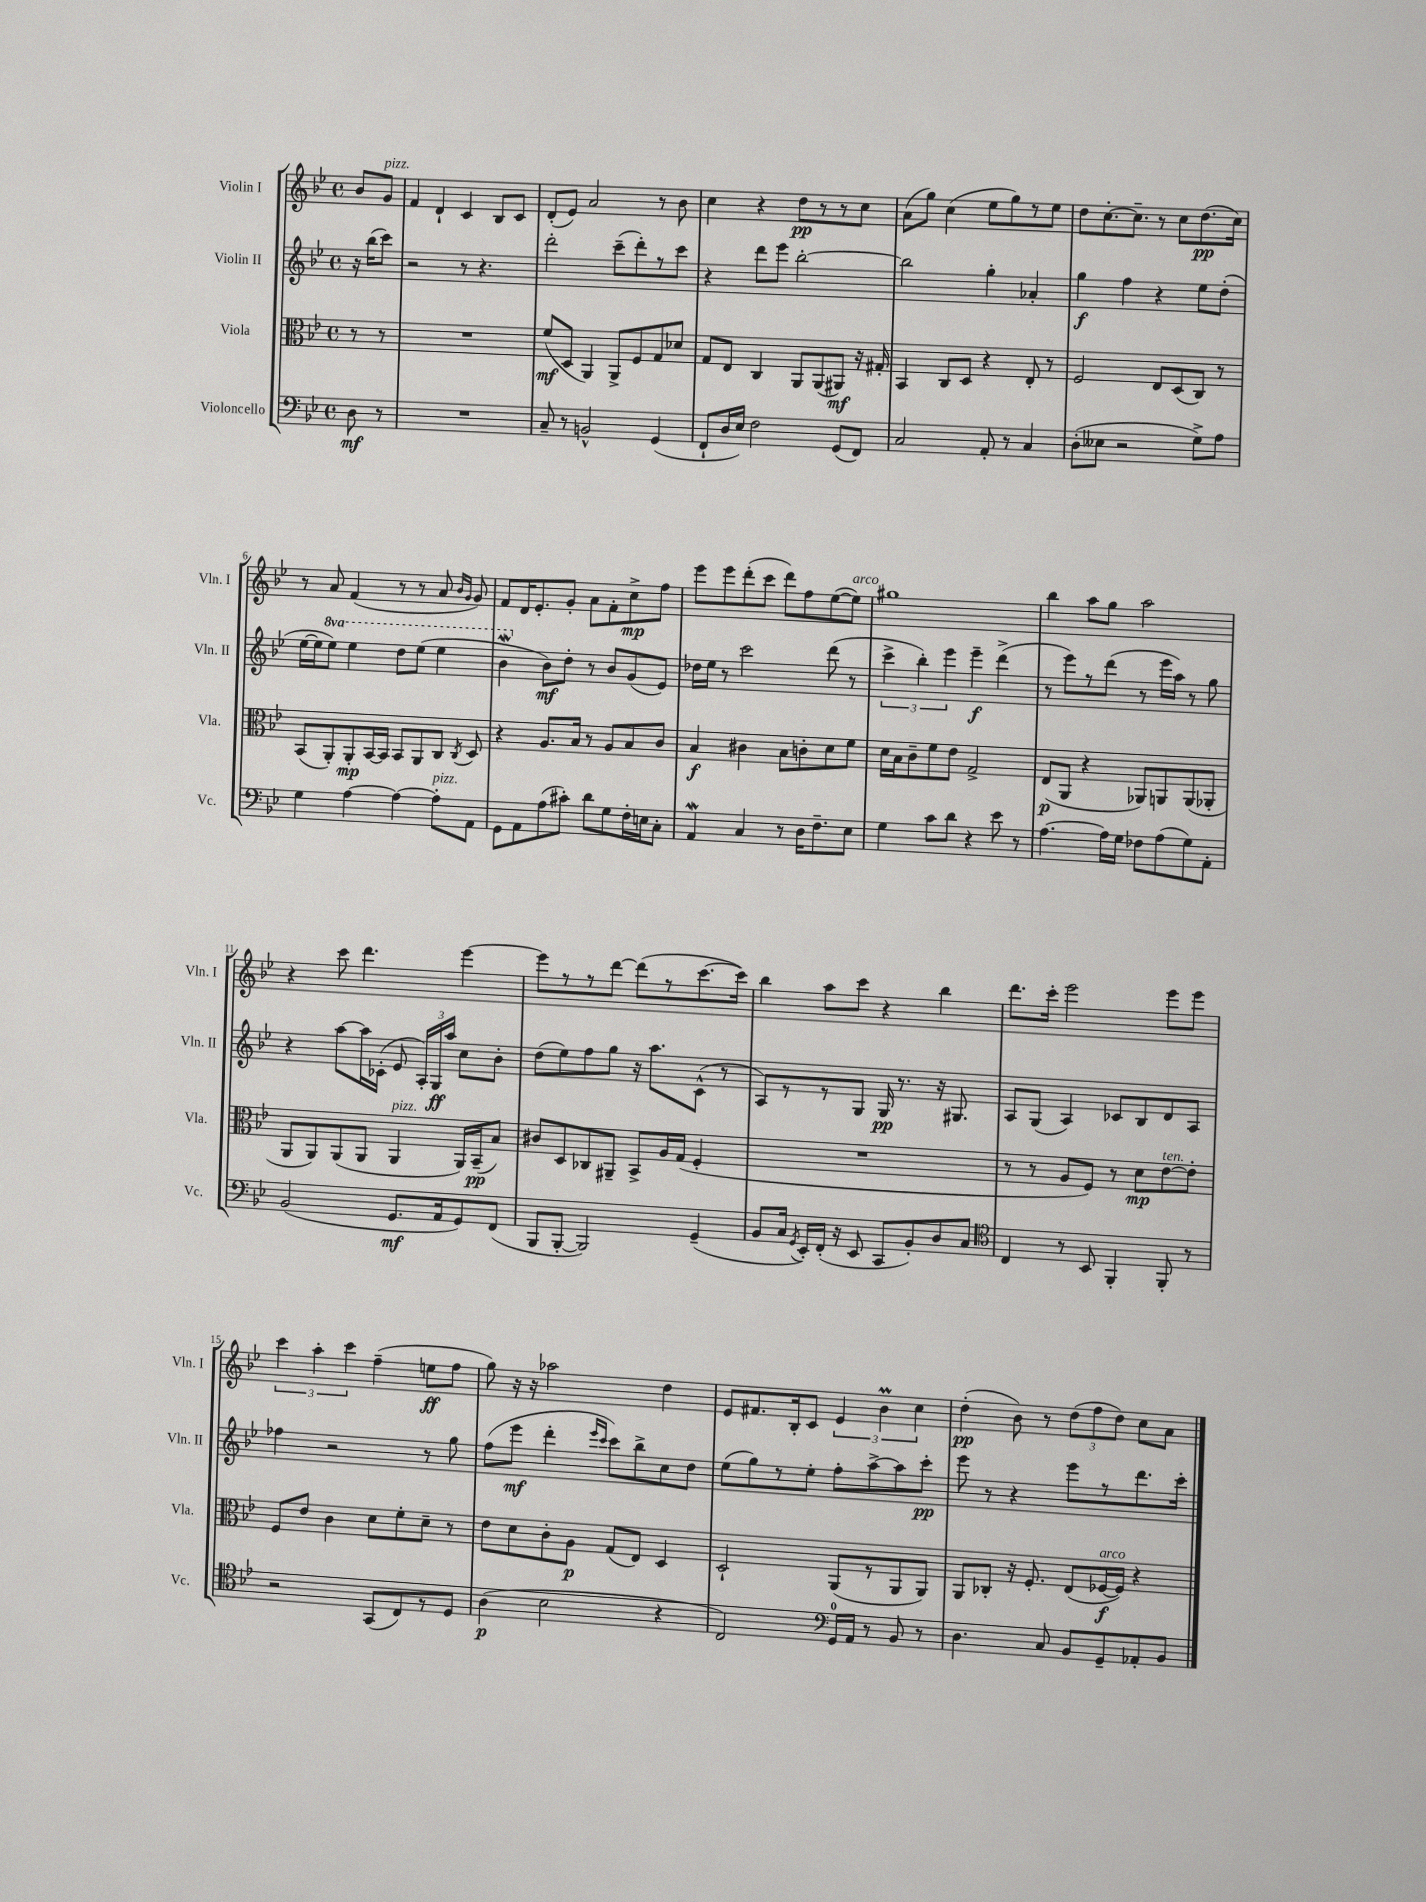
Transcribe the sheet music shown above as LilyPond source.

<<
\new StaffGroup <<
\new Staff = "s0" \with { instrumentName = "Violin I" shortInstrumentName = "Vln. I" } {
    \clef treble \key bes \major \defaultTimeSignature \time 4/4 \partial 4
    \autoBeamOff bes'8[ g'8]^\markup { \italic "pizz." } |
    f'4 d'4-! c'4 bes8[ c'8] |
    d'8[-.( ees'8]) a'2 r8 bes'8 |
    c''4 r4 d''8[\pp r8 r8 c''8] |
    a'8[( g''8]) c''4( ees''8[ g''8) r8 ees''8] |
    d''8[ c''8.~-. c''8.]-- r8 c''8[ d''8.\pp( c''16]) |
    r8 a'8 f'4( r8 r8 a'8 \grace { bes'16[ g'16] } g'8) |
    f'8[ d'16 ees'8.-. g'8]-. a'8[ f'8-. c''8->\mp f''8] |
    ees'''8[ ees'''8 d'''8-.( c'''8] d'''8[) f''8 ees''8~( ees''8]^\markup { \italic "arco" }) |
    gis''1 |
    bes''4 a''8[ g''8] a''2 |
    r4 c'''8 d'''4. ees'''4~ |
    ees'''8[ r8 r8 d'''8]~ d'''8[( r8 c'''8.~ c'''16]) |
    bes''4 a''8[ c'''8] r4 bes''4 |
    d'''8.[ c'''16]-. ees'''2 ees'''8[ ees'''8] |
    \tuplet 3/2 { c'''4 a''4-. c'''4 } f''4--( e''8[\ff f''8] |
    g''8) r16 r16 aes''2 d''4 |
    ees'8[ fis'8. bes16-. c'8] \tuplet 3/2 { ees'4 bes'4\prall c''4 } |
    d''4-.\pp( bes'8) r8 \tuplet 3/2 { d''8[( f''8 d''8]) } c''8[ a'8] \bar "|." |
}
\new Staff = "s1" \with { instrumentName = "Violin II" shortInstrumentName = "Vln. II" } {
    \clef treble \key bes \major \defaultTimeSignature \time 4/4 \set Staff.ottavationMarkups = #ottavation-simple-ordinals \partial 4
    \autoBeamOff r16 bes''16[( c'''8]) |
    r2 r8 r4. |
    d'''2-. c'''8[--( d'''8-.) r8 c'''8] |
    r4 d'''8[ ees'''8] bes''2~-. |
    bes''2 g''4-. aes'4-. |
    g''4\f f''4 r4 ees''8[ d''8]-.( |
    ees''16[~ ees''16 \ottava #1 ees'''8]) ees'''4 d'''8[ ees'''8]( ees'''4 |
    bes''4\mordent \ottava #0 bes'8[\mf) d''8]-. r8 bes'8[ g'8( ees'8]) |
    des''16[ ees''16] r8 c'''2 d'''8( r8 |
    \tuplet 3/2 { c'''4-> bes''4-.) ees'''4 } ees'''4--\f d'''4->( |
    r8 ees'''8[) r8 d'''8]( r8 ees'''16[ a''16]) r8 g''8 |
    r4 a''8[~ a''16 ces'16]-.( ees'8 \tuplet 3/2 { a16[-.) g16\ff a''16] } c''8[ bes'8]-. |
    d''8[( ees''8) f''8 g''8] r16 a''8.[ c'8]-^( r8 |
    a8[) r8 r8 g8] g16\pp r8. r16 gis8. |
    a8[ g8]( a4) ces'8[ bes8 d'8 a8] |
    fes''4 r2 r8 g''8 |
    f''8[( ees'''8]\mf d'''4-. \grace { ees'''16[ c'''16] } c'''8[) bes''8-> c''8 d''8] |
    ees''8[( g''8) r8 ees''8]-. f''8[-. a''8~-> a''8 c'''8]-.\pp |
    ees'''8 r8 r4 ees'''8[ r8 d'''8. c'''16]-. \bar "|." |
}
\new Staff = "s2" \with { instrumentName = "Viola" shortInstrumentName = "Vla." } {
    \clef alto \key bes \major \defaultTimeSignature \time 4/4 \partial 4
    \autoBeamOff r8 r8 |
    R1 |
    f'8[\mf( d8] a,4) a,8[-> f8 g8 des'8] |
    g8[ ees8] c4 a,8[ a,8( ais,8]\mf) r16 gis16-. |
    bes,4 c8[ d8] r4 ees8-. r8 |
    f2 ees8[ d8( c8]) r8 |
    bes,8[( a,8-.) a,8-.\mp bes,16~ bes,16] bes,8[ a,8 c8] \acciaccatura { c8 } d8 |
    r4 a8.[ bes16] r8 a8[ bes8 c'8] |
    bes4\f cis'4 bes8[ c'8-. d'8 f'8] |
    d'16[ bes16 c'8-- f'8 ees'8] g2-> |
    ees8[\p( a,8] r4 aes,8[) a,8 a,8( aes,8]-. |
    a,8[ a,8) a,8( a,8] a,4^\markup { \italic "pizz." } a,16[) bes,16--\pp( bes8]) |
    cis'8[ d8 ces8 ais,8]-- bes,8[-> a16 g16]( f4-. |
    R1 |
    r8 r8 a8[ f8]) r8 d'8[\mp ees'8~^\markup { \italic "ten." } ees'8]-. |
    f8[ ees'8] c'4 d'8[ f'8-. d'8]-- r8 |
    ees'8[ d'8 c'8-. a8]\p g8[( ees8]) d4 |
    d2-! a,8[( r8 a,8 a,8]) |
    a,8[ ces8]-. r16 f8.-. ees8[( fes16~\f^\markup { \italic "arco" } fes16]) r4 \bar "|." |
}
\new Staff = "s3" \with { instrumentName = "Violoncello" shortInstrumentName = "Vc." } {
    \clef bass \key bes \major \defaultTimeSignature \time 4/4 \partial 4
    \autoBeamOff d8\mf r8 |
    R1 |
    c8-- r8 b,2-^ g,4( |
    f,8[-! d16 ees16]) f2 g,8[( f,8]) |
    c2 a,8-. r8 c4 |
    d8[-.( eeses8] r2 g8[->) a8] |
    g4 a4~ a4~ a8[-.^\markup { \italic "pizz." } a,8] |
    g,8[ a,8 a8( cis'8]-.) d'8[ g8 f16-. e16 c8]-. |
    a,4\mordent c4 r8 d16[ f8.-- ees8] |
    g4 c'8[ d'8] r4 ees'8 r8 |
    a4.~ a16[ g16] fes8[ a8( g8) a,8]-. |
    bes,2( g,8.[\mf a,16 g,8) f,8]( |
    bes,,8[ bes,,8]~-. bes,,2) g,4--( |
    bes,8[ c16] \acciaccatura { g,8 } ees,16[-.) f,16]-.( r16 ees,8 c,8[ bes,8-.) d8 c8] |
    \clef tenor c4 r8 bes,8 f,4-. f,8-. r8 |
    r2 g,8[( c8) r8 d8] |
    a4\p( bes2 r4 |
    c2) \clef bass g,16[-0 a,16] r8 bes,8 r8 |
    d4. c8 bes,8[ g,8-- aes,8-. bes,8] \bar "|." |
}
>>
>>
